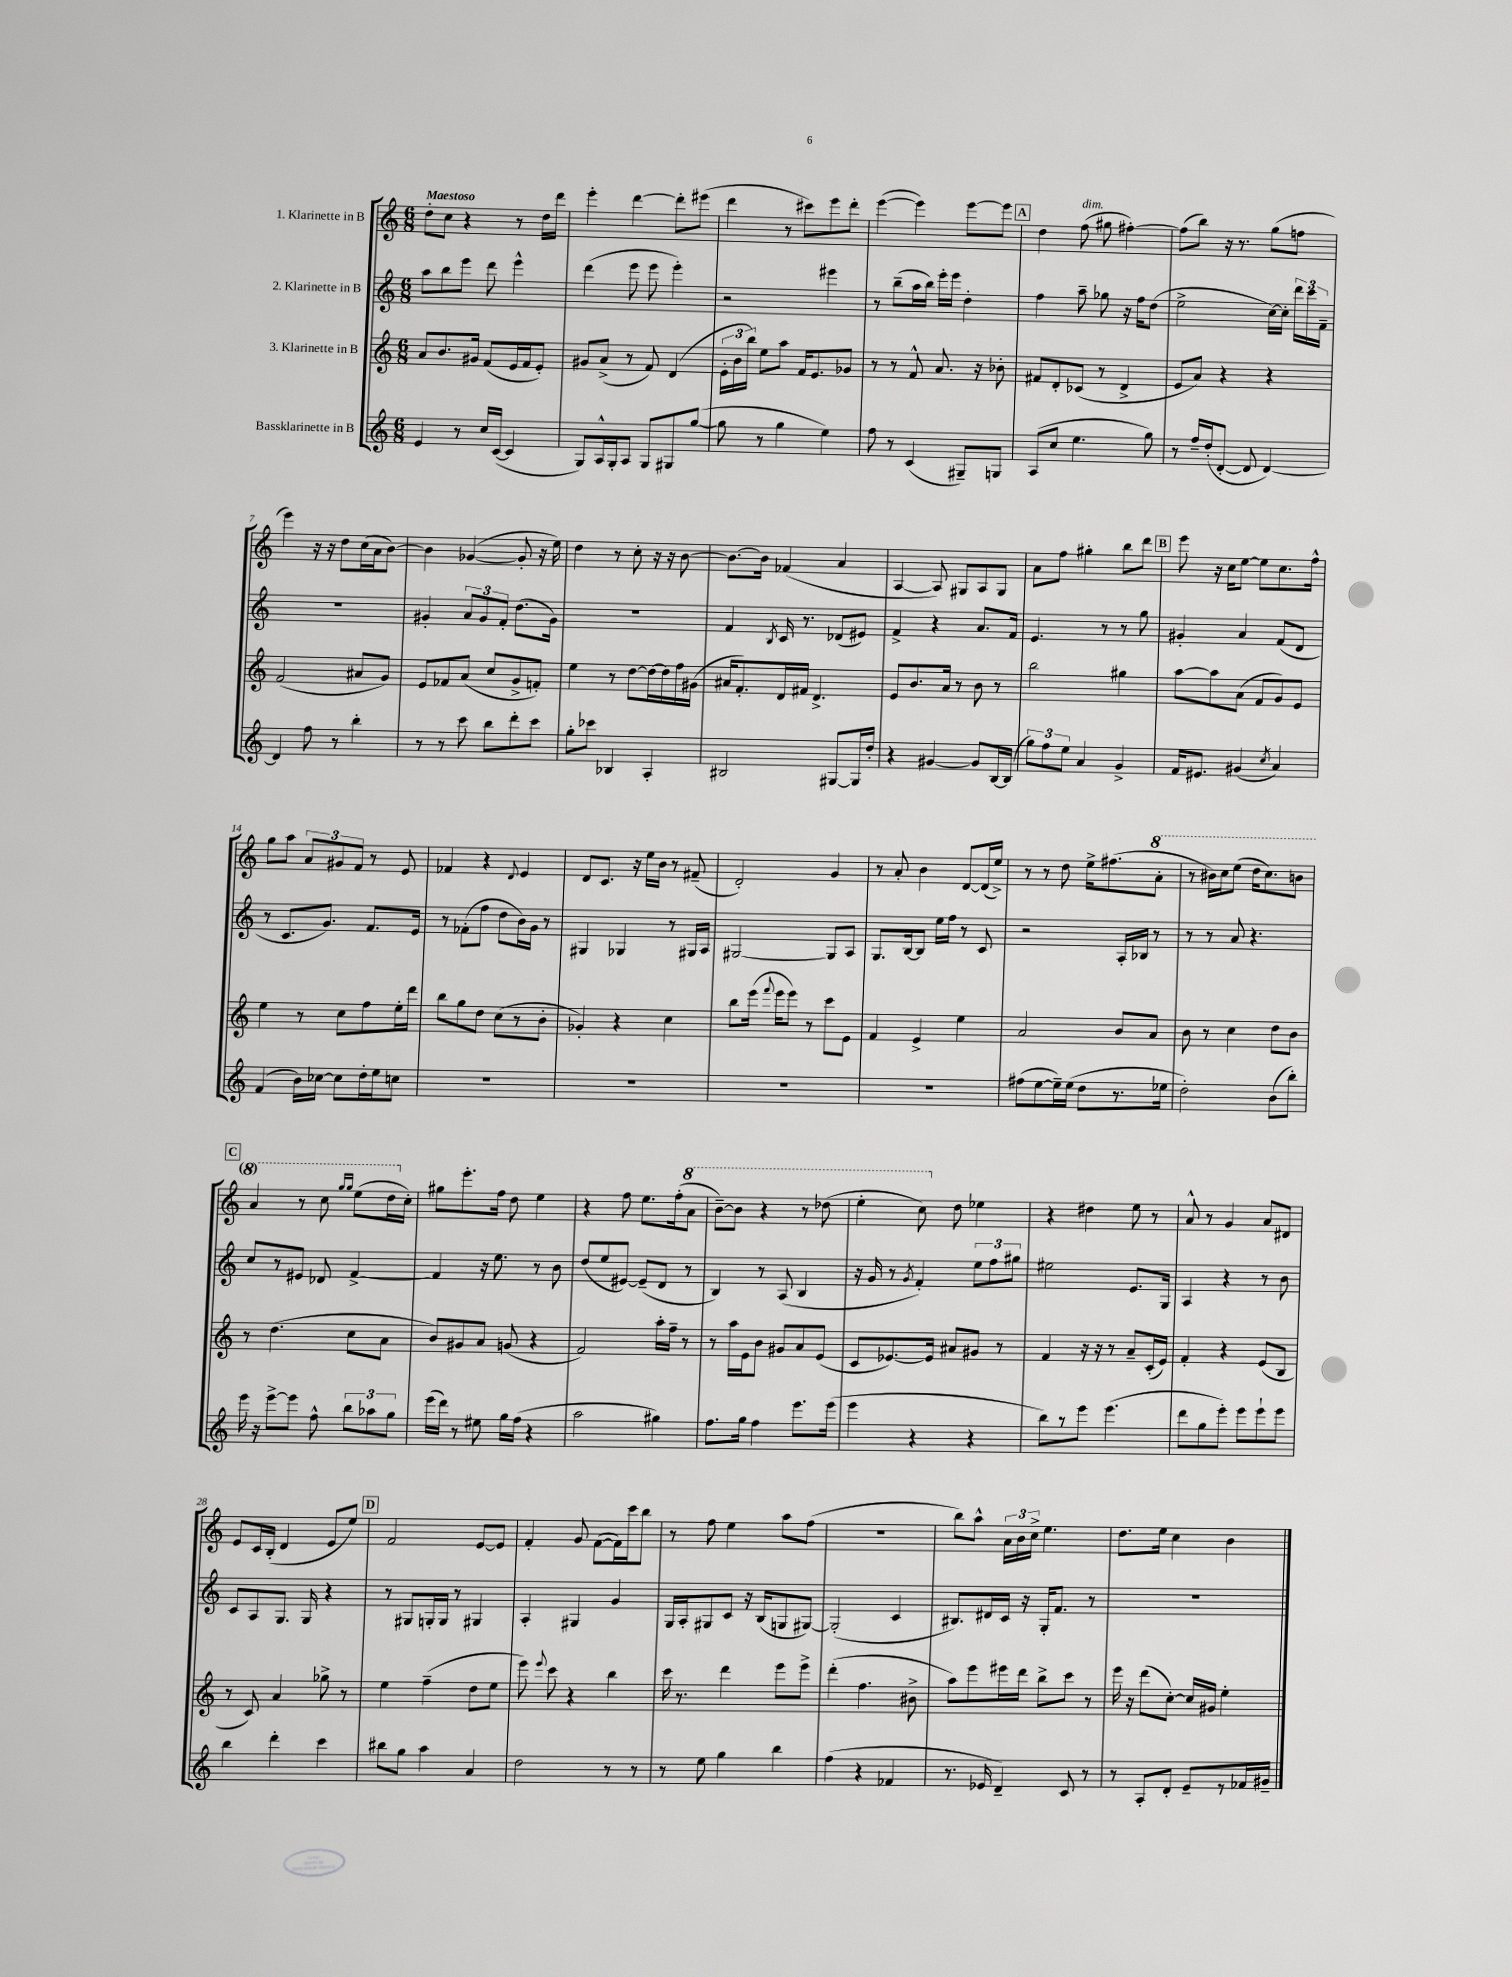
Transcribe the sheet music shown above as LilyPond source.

<<
\new StaffGroup <<
\new Staff = "s0" \with { instrumentName = "1. Klarinette in B" } {
    \clef treble \key c \major \numericTimeSignature \time 6/8 \tempo "Maestoso"
    \autoBeamOff d''8[-. c''8] r4 r8 d''16[ d'''16] |
    e'''4-. d'''4~ d'''8[-. eis'''8]( |
    d'''4 r8 cis'''8[) e'''8 d'''8]-. |
    e'''4~( e'''4) e'''8[~ e'''8] |
    \mark \markup { \box "A" } d''4 f''8^\markup { \italic "dim." }( gis''8 fis''4~-.) |
    fis''8[( b''8]) r16 r8. g''8[( f''8] |
    e'''4) r16 r16 d''8[ c''16( a'16 b'8]~) |
    b'4 ges'4~( ges'8-. r16 e''16) |
    d''4 r8 c''8-. r16 r16 b'8~ |
    b'8.[~ b'16] fes'4( a'4 |
    a4~ a8) gis8[ a8 gis8] |
    a'8[ f''8] gis''4-. b''8[ d'''8] |
    \mark \markup { \box "B" } e'''8 r16 c''16[ e''8]~ e''8[ c''8. f''16]-^ |
    g''8[ a''8] \tuplet 3/2 { a'8[ gis'8 f'8] } r8 e'8 |
    fes'4 r4 \appoggiatura { d'8 } e'4 |
    d'8[ c'8.] r16 e''16[ b'16] r8 fis'8--( |
    d'2-.) g'4 |
    r8 a'8-. b'4 d'8[~ d'16( e''16]->) |
    r8 r8 d''8 e''16[-> fis''8.( \ottava #1 a''8]-. |
    r8 bis''16[) c'''16 e'''8]( d'''16[ c'''8.) b''8] |
    \mark \markup { \box "C" } a''4 r8 c'''8 \grace { g'''16[ g'''16] } e'''8[( d'''16 \ottava #0 c''16]-.) |
    gis''8[ e'''8.-. f''16] d''8 e''4 |
    r4 f''8 e''8.[ f''16-.( \ottava #1 a''8] |
    b''8[~--) b''8] r4 r8 des'''8( |
    e'''4-. c'''8) \ottava #0 d''8 ees''4 |
    r4 dis''4 e''8 r8 |
    a'8-^ r8 g'4 a'8[ dis'8] |
    e'8[ c'16 b16]-.( d'4 e'8[ e''8]) |
    \mark \markup { \box "D" } f'2 e'8[~ e'8] |
    f'4-. g'8 f'8[~( f'16) c'''16 b''8] |
    r8 f''8 e''4 a''8[ f''8]( |
    R2. |
    b''8[) a''8]-^ \tuplet 3/2 { a'16[ b'16 c''16]-> } e''4. |
    d''8.[ e''16] c''4 b'4 \bar "|." |
}
\new Staff = "s1" \with { instrumentName = "2. Klarinette in B" } {
    \clef treble \key c \major \numericTimeSignature \time 6/8
    \autoBeamOff a''8[ b''8 e'''8] d'''8 e'''4-^ |
    d'''4( e'''8 e'''8 e'''4-.) |
    r2 eis'''4 |
    r8 b''8[--( a''16 b''16]) e'''16[-. e'''16] d''4-. |
    \mark \markup { \box "A" } f''4 a''8-- ges''8 r16 f''16[ d''8]( |
    e''2-> c''16[~) c''16]-. \tuplet 3/2 { d'''16[ c'''16 f'16]-- } |
    R2. |
    gis'4-. \tuplet 3/2 { a'8[ gis'8 f'8]-. } d''8.[( gis'16]) |
    R2. |
    f'4 \acciaccatura { b8 } c'16 r8. des'8[( eis'8]) |
    f'4-> r4 a'8.[ f'16] |
    e'4. r8 r8 g''8 |
    \mark \markup { \box "B" } gis'4-. a'4 f'8[( d'8] |
    r8 c'8.[ g'8.]) f'8.[ e'16] |
    r8 fes'8[-.( f''8] d''8[ b'16) g'16] r8 |
    gis4 ges4 r8 gis16[ a16] |
    gis2~ gis8[ a8] |
    g8.[ b16~ b8] e''16[ f''16] r8 c'8 |
    r2 a16[-. bes16] r8 |
    r8 r8 a'8 r4. |
    \mark \markup { \box "C" } c''8[ r8 eis'8] des'8 f'4~-> |
    f'4 r16 e''8. r8 b'8 |
    d''8[( e''8 eis'8]~) eis'8[--( d'8] r8 |
    b4) r8 a8( b4 |
    r16 g'16 r8 \acciaccatura { g'8 } f'4-.) \tuplet 3/2 { e''8[ f''8 gis''8] } |
    eis''2 e'8.[ g16] |
    a4 r4 r8 b'8 |
    c'8[ a8 g8.] g16 r4 |
    \mark \markup { \box "D" } r8 gis8[ g16-. g16] r8 gis4 |
    a4-. gis4 g'4 |
    g16[ a16-. gis8 c'8] r16 b16[( g8 gis8]~) |
    gis2-.( c'4 |
    bis8.[) dis'16 c'16] r16 g16[-. f'8.] r8 |
    R2. \bar "|." |
}
\new Staff = "s2" \with { instrumentName = "3. Klarinette in B" } {
    \clef treble \key c \major \numericTimeSignature \time 6/8
    \autoBeamOff a'8[ b'8. gis'16] f'8[( e'16 f'16 e'8]-.) |
    gis'8[ a'8]->( r8 f'8) d'4( |
    \tuplet 3/2 { e'16[-. b'16 b''16]) } e''8[ a''8] f'16[ e'8. ges'8] |
    r8 r8 f'8-^ a'8. r16 bes'8-. |
    \mark \markup { \box "A" } fis'8[ d'8-. ces'8]( r8 d'4-> |
    e'8[ a'8]) r4 r4 |
    f'2( ais'8[ g'8]) |
    e'8[ fes'8 a'8]( c''8[ g'8-> f'8]-.) |
    e''4 r8 d''8[~ d''16~ d''16 f''16 gis'16]( |
    ais'16[ f'8.-.) d'16 fis'16] d'4.-> |
    e'8[ b'8. a'16] r8 b'8 r8 |
    b''2 gis''4 |
    \mark \markup { \box "B" } a''8[~ a''8 a'8]( f'8[ g'8) e'8] |
    e''4 r8 c''8[ f''8 e''16-. d'''16] |
    b''8[ g''8 d''8] c''8[( r8 b'8]-. |
    ges'4-.) r4 c''4 |
    b''8[ e'''16]( \appoggiatura { f'''8 } e'''16[ e'''8]) r8 c'''8[ e'8] |
    f'4 e'4-> e''4 |
    a'2 b'8[ a'8] |
    b'8 r8 c''4 d''8[ b'8] |
    \mark \markup { \box "C" } r8 d''4.( c''8[ a'8] |
    b'8[) gis'8 a'8] g'8( r4 |
    f'2) a''16[-. f''16]-- r8 |
    r8 a''16[ e'16 b'8] gis'8[ a'8 e'8]( |
    c'8[ ees'8.~) ees'16] ais'8[ gis'8] r8 |
    f'4 r16 r16 r8 a'8[-- c'16-.( e'16]) |
    f'4-. r4 e'8[( b8] |
    r8 c'8) a'4 ges''8-> r8 |
    \mark \markup { \box "D" } e''4 f''4--( d''8[ e''8] |
    e'''8) \appoggiatura { e'''8 } c'''8 r4 b''4 |
    c'''16 r8. d'''4 e'''8[ e'''8]-> |
    d'''4-.( f''4. bis'8-> |
    a''8[) e'''8 eis'''16 d'''16] b''8[-> c'''8] r8 |
    e'''16 r16 d'''8[( c''8]~-.) c''16[ gis'16] e''4-. \bar "|." |
}
\new Staff = "s3" \with { instrumentName = "Bassklarinette in B" } {
    \clef treble \key c \major \numericTimeSignature \time 6/8
    \autoBeamOff e'4 r8 c''16[ c'16]~( c'4 |
    g8[) a16-^ g16-. a8] g8[ gis8 g''8]~( |
    g''8 r8 g''4 e''4) |
    f''8 r8 c'4( gis8[--) g8] |
    \mark \markup { \box "A" } a8[( c''8] e''4. g''8) |
    r8 f''16[-- d''16-.( d'8]~-. d'8 d'4~) |
    d'4 f''8 r8 b''4-. |
    r8 r8 c'''8 b''8[ d'''8-. c'''8] |
    g''8[-. ces'''8] bes4 a4-. |
    bis2 gis8[~ gis16 d''16]-. |
    r4 gis'4~ gis'8[ b16~ b16]( |
    \tuplet 3/2 { g''8[) f''8 e''8] } a'4 g'4-> |
    \mark \markup { \box "B" } f'16[ eis'8.] gis'4( \acciaccatura { c''8 } a'4) |
    f'4( b'16[) ces''16]~ ces''8[ d''16-. e''16 c''8] |
    R2. |
    R2. |
    R2. |
    R2. |
    fis''8[( e''8~ e''16--) e''16]( d''8[ r8. ees''16] |
    d''2-.) b'8[( b''8]-.) |
    \mark \markup { \box "C" } e'''16 r16 e'''8[~-> e'''8] f''8-^ \tuplet 3/2 { b''8[ aes''8 g''8] } |
    e'''16[( d'''16]) r8 eis''8 g''16[ f''16]( r4 |
    a''2 gis''4) |
    f''8.[ g''16] f''4 e'''8.[ e'''16]( |
    e'''4 r4 r4 |
    b''8[) r8 e'''8] e'''4.( |
    d'''8[ g''8 e'''8]-.) e'''8[ e'''8-! e'''8] |
    b''4 d'''4-. c'''4 |
    \mark \markup { \box "D" } bis''8[ g''8] a''4 a'4 |
    d''2 r8 r8 |
    r8 e''8 g''4 b''4 |
    f''4( r4 fes'4 |
    r8. ees'16 d'4--) c'8 r8 |
    r8 a8[-. d'8]-. e'8[-- r8 fes'16 gis'16]-- \bar "|." |
}
>>
>>
